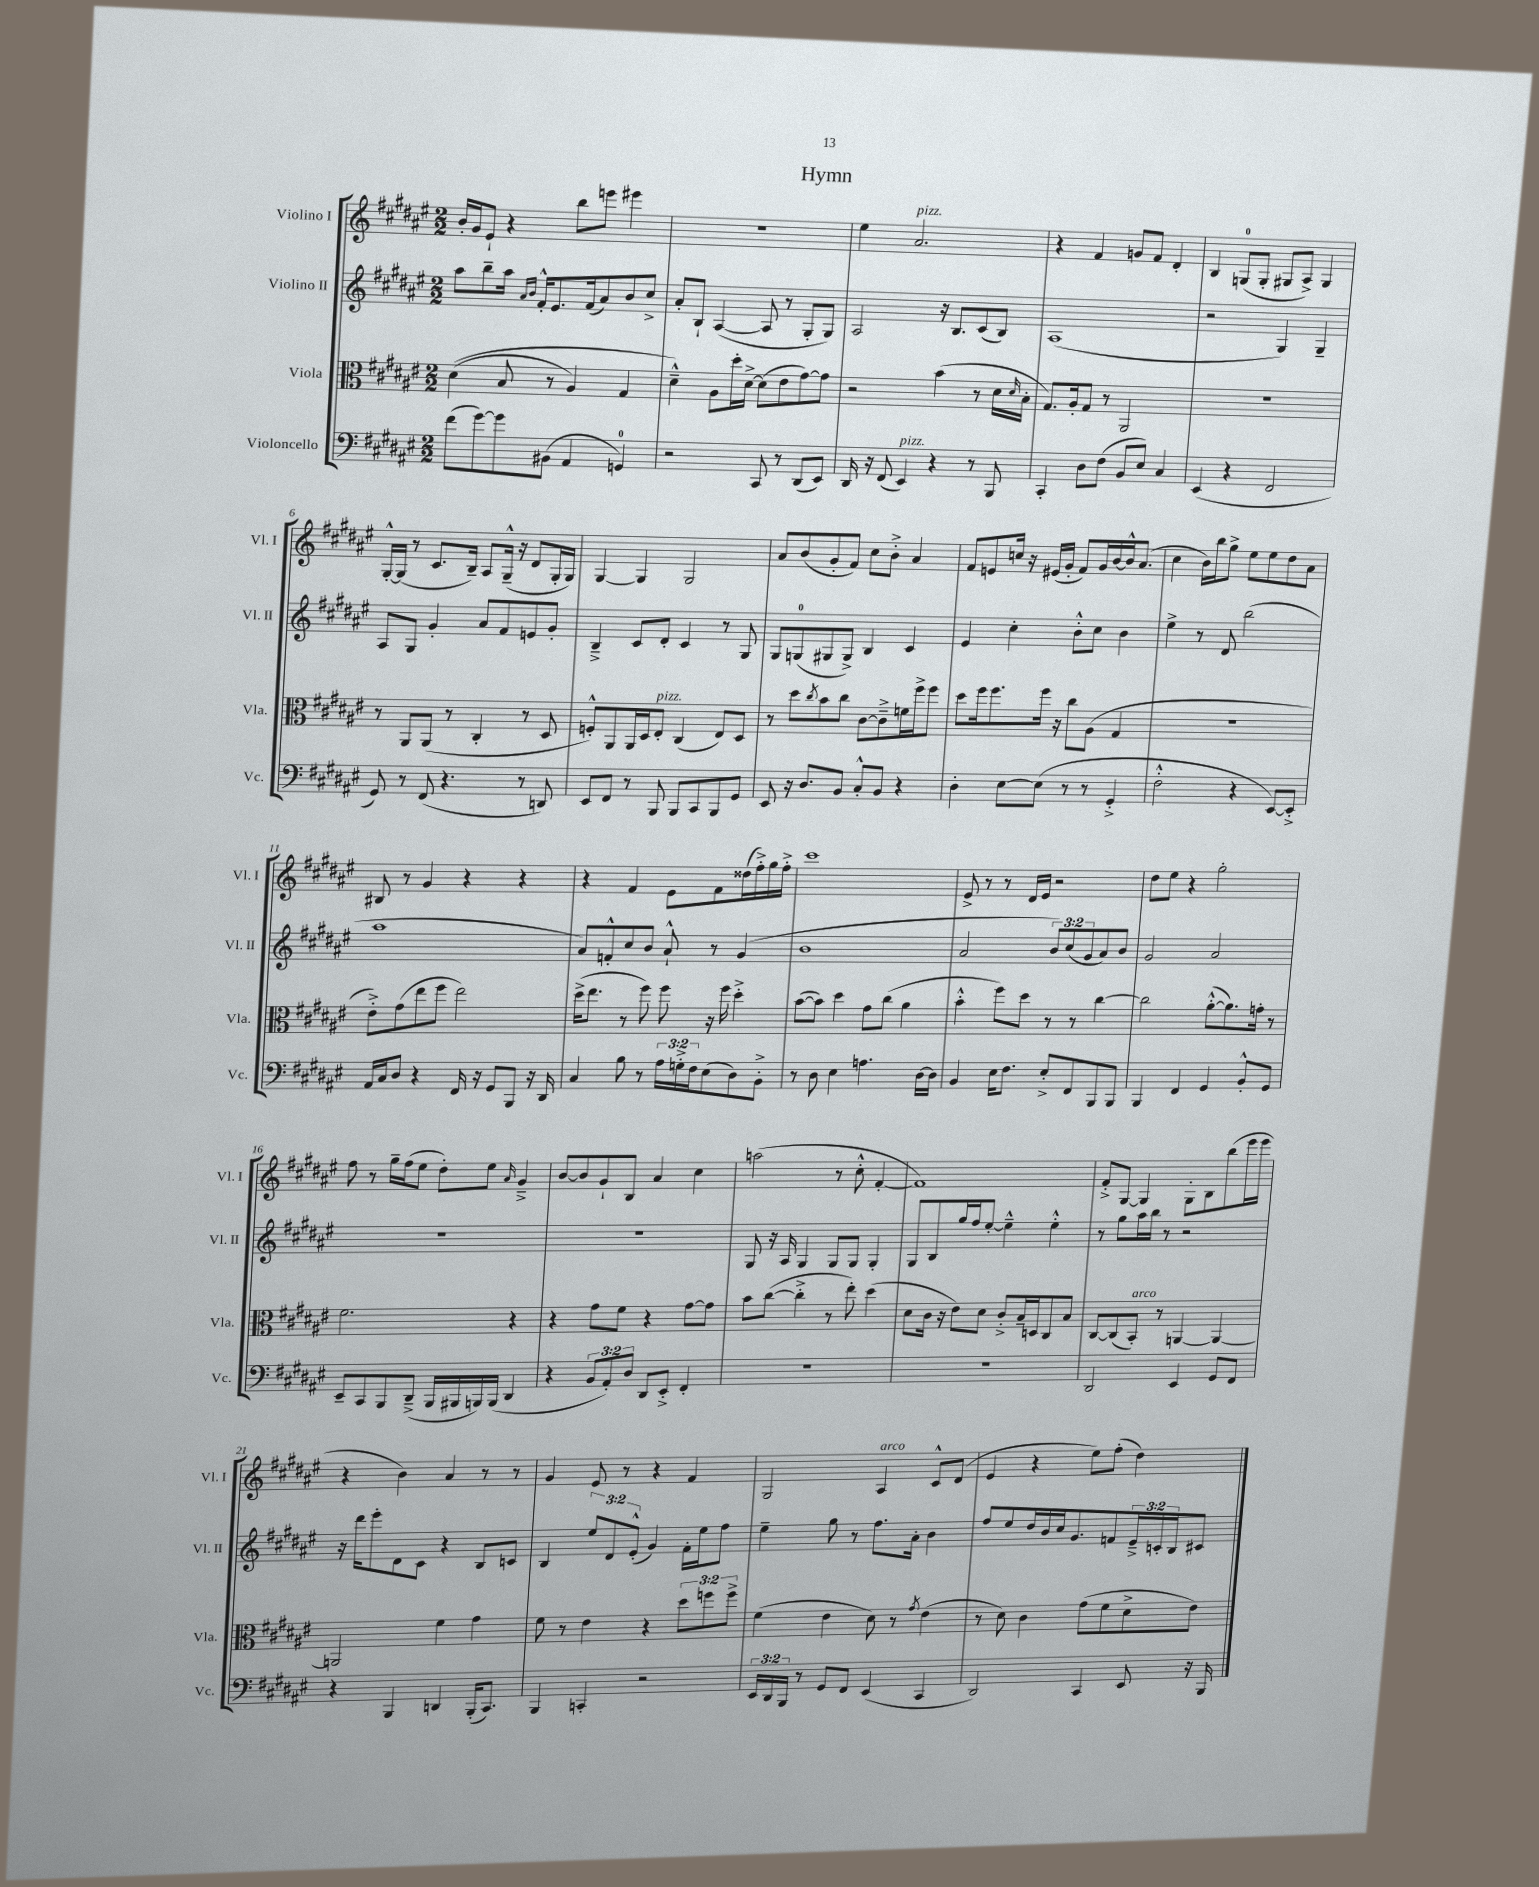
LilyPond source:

\header { title = "Hymn" }
<<
\new StaffGroup <<
\new Staff = "s0" \with { instrumentName = "Violino I" shortInstrumentName = "Vl. I" } {
    \clef treble \key fis \major \numericTimeSignature \time 2/2
    b'16-. gis'16 eis'8-! r4 b''8 e'''8 eis'''4 |
    r1 |
    eis''4 ais'2.^\markup { \italic "pizz." } |
    r4 fis'4 g'8 fis'8 dis'4-. |
    b4 g8-0( g8-. gis8 ais8->) gis4 |
    gis16~-.-^ gis16( r8 cis'8. b16--) ais8 gis16---^( r16 dis'8 gis16-. gis16) |
    gis4~ gis4 gis2 |
    ais'8 b'8( gis'8-. fis'8) cis''8 b'8-.-> ais'4 |
    fis'8 e'8 c''16 r16 eis'16( gis'16-. fis'8) gis'16 b'16~ b'16-^ ais'8.( |
    cis''4 b'16) b''16 gis''8-> eis''8 eis''8 dis''8 ais'8 |
    bis8 r8 gis'4 r4 r4 |
    r4 fis'4 eis'8 fis'8 disis''16( fis''16-.->) gis''16 fis''16-.-> |
    cis'''1 |
    eis'8-> r8 r8 dis'16 eis'16 r2 |
    dis''8 eis''8 r4 gis''2-. |
    fis''8 r8 gis''16-- fis''16( eis''8 dis''8-.) eis''8 \grace { ais'16 } gis'4---> |
    b'8~ b'8 gis'8-! b8 ais'4 cis''4 |
    a''2( r8 cis''8-.-^ fis'4~-. |
    fis'1) |
    fis'8-.-> gis8~ gis4 gis8-. b8 b''8( eis'''16 eis'''16 |
    r4 b'4) ais'4 r8 r8 |
    gis'4 eis'8 r8 r4 fis'4 |
    gis2 ais4^\markup { \italic "arco" } cis'8-^ dis'8( |
    eis'4 r4 eis''8) fis''8-.( dis''4) \bar "|." |
}
\new Staff = "s1" \with { instrumentName = "Violino II" shortInstrumentName = "Vl. II" } {
    \clef treble \key fis \major \numericTimeSignature \time 2/2 \override Staff.TupletNumber.text = #tuplet-number::calc-fraction-text
    ais''8 b''8-- ais''16 \grace { ais'16 b'16 } fis'16-.-^ eis'8. fis'16( ais'8) b'8 cis''8-> |
    ais'8-. b8-! ais4~( ais8 r8 gis8-. gis8) |
    ais2 r16 b8. cis'8( b8) |
    ais1( |
    r2 gis4) gis4-- |
    ais8 gis8 gis'4-. ais'8 fis'8 e'8 gis'8-. |
    b4---> cis'8 dis'8-. cis'4 r8 gis8 |
    gis8 g8-0( gis8 gis8->) b4 cis'4 |
    eis'4 cis''4-. b'8-.-^ cis''8 b'4 |
    eis''4-> r8 dis'8 b''2( |
    ais''1 |
    ais'8) f'8-.-^ cis''8 b'8 ais'8-!-^ r8 gis'4( |
    b'1 |
    ais'2 \tuplet 3/2 { b'8) cis''8( gis'8 } ais'8) b'8 |
    gis'2 ais'2 |
    R1 |
    R1 |
    gis8 r16 ais16 gis4 gis8 gis8 gis4-. |
    gis8 b8 gis''16 fis''16 eis''8~-. eis''4---^ eis''4-.-^ |
    r8 gis''8 ais''16 b''16 r8 r2 |
    r16 dis'''16 eis'''8-. dis'8 cis'8 r4 b8 c'8 |
    b4 \tuplet 3/2 { eis''8 dis'8 eis'8-.-^( } gis'4) fis'16-. eis''16 fis''8 |
    eis''4-- gis''8 r8 fis''8. ais'16-. b'4 |
    fis''8 eis''8 dis''16 b'16 cis''16 gis'8. f'8 \tuplet 3/2 { eis'16---> c'16-. b16 } cis'8 \bar "|." |
}
\new Staff = "s2" \with { instrumentName = "Viola" shortInstrumentName = "Vla." } {
    \clef alto \key fis \major \numericTimeSignature \time 2/2 \override Staff.TupletNumber.text = #tuplet-number::calc-fraction-text
    dis'4(\( b8 r8 ais4) gis4 |
    dis'4---^\) ais8 dis''16-. dis'16~-> dis'8( eis'8 gis'8~) gis'8 |
    r2 b'4( r8 dis'16 \grace { dis'16 } b16-. |
    gis8.) ais16-. gis8 r8 ais,2 |
    r1 |
    r8 ais,8 ais,8( r8 cis4-. r8 dis8 |
    f8-.-^) ais,8 ais,16 dis16 eis8-.^\markup { \italic "pizz." } cis4( eis8) dis8 |
    r8 dis''8 \acciaccatura { cis''8 } b'8 cis''8 cis'8~ cis'8---> f'16 fis''16-> fis''8 |
    dis''8 fis''16 fis''8. fis''16 r16 cis''8 ais8( gis4 |
    R1 |
    eis'8-.->) gis'8( eis''8 fis''8 eis''2) |
    dis''16->( eis''8. r8 fis''8) fis''8 r16 fis''16 dis''4-.-> |
    b'8~( b'8) dis''4 gis'8 cis''8( ais'4 |
    b'4-.-^ fis''8) dis''8 r8 r8 cis''4~ |
    cis''2 ais'8~-.-^( ais'8.) g'16-. r8 |
    fis'2. r4 |
    r4 gis'8 fis'8 r4 gis'8~ gis'8 |
    b'8 cis''8~( cis''4-.-> r8 eis''8-.) dis''4( |
    dis'8 cis'16 r16 eis'8) dis'8 cis'8-.-> b16-- d16 cis8 b8 |
    cis8~ cis8( b,8-.^\markup { \italic "arco" }) r8 a,4~ a,4~ |
    a,2 fis'4 gis'4 |
    fis'8 r8 eis'4 r4 \tuplet 3/2 { dis''8 f''8 f''8-> } |
    fis'4( eis'4 dis'8) r8 \acciaccatura { gis'8 } eis'4( |
    r8 dis'8) cis'4 gis'8( fis'8 dis'8-> eis'8) \bar "|." |
}
\new Staff = "s3" \with { instrumentName = "Violoncello" shortInstrumentName = "Vc." } {
    \clef bass \key fis \major \numericTimeSignature \time 2/2 \override Staff.TupletNumber.text = #tuplet-number::calc-fraction-text
    fis'8( gis'8~) gis'8 bis,8( ais,4 g,4-0) |
    r2 cis,8 r8 dis,8( eis,8) |
    dis,16 r16 fis,8( eis,4^\markup { \italic "pizz." }) r4 r8 b,,8 |
    cis,4-. dis8 fis8( b,8 eis8) cis4 |
    eis,4( r4 fis,2 |
    gis,8) r8 fis,8( r4. r8 d,8) |
    eis,8 fis,8 r8 b,,8 b,,8 cis,8 b,,8 gis,8 |
    eis,8 r16 dis8. b,8 cis8-.-^ b,8 r4 |
    dis4-. eis8~ eis8( r8 r8 gis,4-.-> |
    fis2-.-^ r4 eis,8~) eis,8-.-> |
    ais,16 cis16 dis8 r4 fis,16 r16 gis,8 b,,8 r16 dis,16 |
    cis4 b8 r8 \tuplet 3/2 { ais16 g16-.-> fis16 } eis8( dis8) b,8-.-> |
    r8 dis8 eis4 a4. dis16~ dis16 |
    b,4 eis16 fis8. eis8-.-> fis,8 b,,8 b,,8 |
    b,,4 fis,4 gis,4 b,8-.-^ gis,8 |
    eis,8-- cis,8 b,,8 dis,8--->( b,,16 bis,,16 b,,16) b,,16( dis,4 |
    r4 \tuplet 3/2 { b,8 ais,8-.) dis8 } dis,8 eis,8-.-> fis,4-. |
    R1 |
    R1 |
    dis,2 eis,4 gis,8 fis,8 |
    r4 b,,4 d,4 b,,16-.( cis,8.) |
    b,,4 c,4-. r2 |
    \tuplet 3/2 { eis,16 dis,16 b,,16 } r8 gis,8 fis,8 eis,4( cis,4 |
    dis,2) cis,4 eis,8 r16 b,,16 \bar "|." |
}
>>
>>
